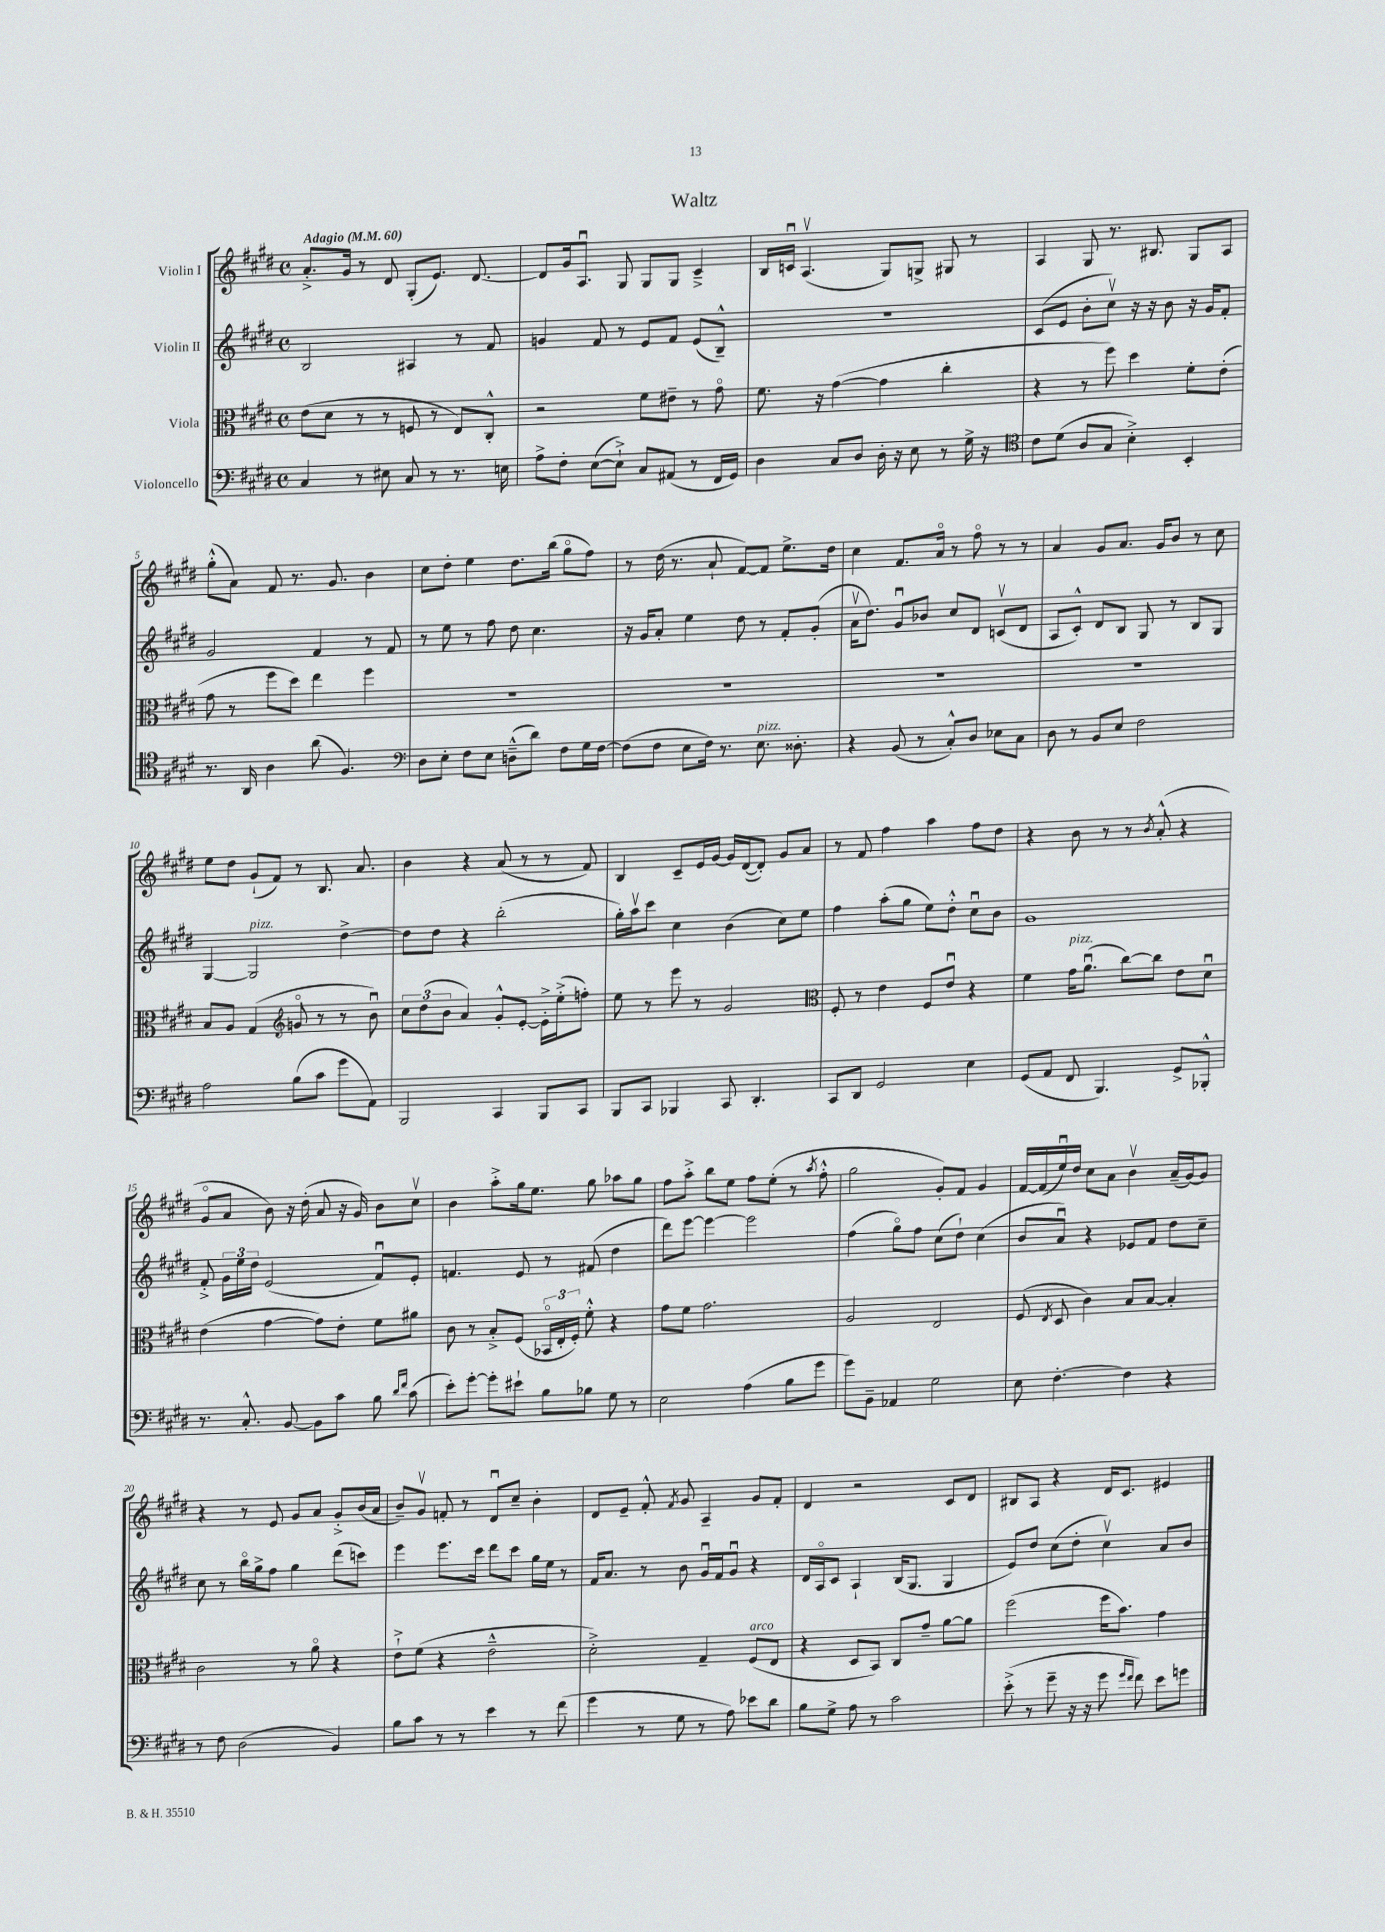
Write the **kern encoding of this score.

**kern	**kern	**kern	**kern
*part4	*part3	*part2	*part1
*staff4	*staff3	*staff2	*staff1
*I"Violoncello	*I"Viola	*I"Violin II	*I"Violin I
*clefF4	*clefC3	*clefG2	*clefG2
*k[f#c#g#d#]	*k[f#c#g#d#]	*k[f#c#g#d#]	*k[f#c#g#d#]
*M4/4	*M4/4	*M4/4	*M4/4
*met(c)	*met(c)	*met(c)	*met(c)
*MM60	*MM60	*MM60	*MM60
=1	=1	=1	=1
!	!	!	!LO:TX:a:B:t=Adagio
4C#/	(8e\L	2B/	8.a'^/L
.	8d#\J	.	.
.	.	.	16g#/Jk
8r	8r	.	8r
8E#X\	8r	.	8d#/
8C#/	8Fn/	4A#X/	(8G#'/L
8r	8r	.	8.e/J)
8.r	8E/L)	8r	.
.	.	.	[8.d#/
.	8C#'^^/J	8f#/	.
16En\	.	.	.
=2	=2	=2	=2
8A^\L	2r	4gn/	8d#/L]
8F#'\J	.	.	16g#/k
.	.	.	8.Au/J
([8E\L	.	8f#/	.
8E`^\J])	.	8r	8G#/
8C#/L	8f#\L	8e/L	8G#/L
(8AA#X/J	8e#X~\J	8f#/J	8G#/J
8r	8r	(8e/L	4c#~^/
16FF#/LL	8g#\	8B~^^/J)	.
16GG#/JJ)	.	.	.
=3	=3	=3	=3
4D#\	8.f#\	1r	16B/LL
.	.	.	16cnu/JJ
.	.	.	(4.Av/
.	16r	.	.
8C#/L	([4g#\	.	.
8D#/J	.	.	.
16D#'\	4g#\]	.	8G#/L)
16r	.	.	.
8E\	.	.	8Gn^/J
8r	4cc#'\	.	8G#X/
16G#^\	.	.	8r
16r	.	.	.
=4	=4	=4	=4
*clefC4	*	*	*
8c#\L	4r	(8c#/L	4A/
(8d#\J	.	8e/J	.
8A/L	8r	8b'\L	8G#/
8G#/J	8ff#\)	8cc#v\J)	8.r
4B'^\)	4dd#\	16r	.
.	.	16r	8.B#X/
.	.	8b\	.
4BB'/	8f#'\L	16r	8G#/L
.	.	16g#/KL	.
.	(8e'\J	8f#'/J	8A/J
!!LO:LB:g=z
=5	=5	=5	=5
8.r	8g#\	2g#/	(8gg#'^^\L
.	8r	.	8a\J)
16AA/	.	.	.
4A\	8ff#\L	.	8f#/
.	8dd#\J)	.	8.r
(8a\	4ee\	4f#/	.
.	.	.	8.g#/
4.F#/)	.	.	.
.	4ff#\	8r	4b\
.	.	8f#/	.
=6	=6	=6	=6
*clefF4	*	*	*
8D#\L	1r	8r	8cc#\L
8E'\J	.	8ee\	8dd#'\J
8F#\L	.	8r	4ee\
8E\J	.	8ff#\	.
(8Dn~^^\L	.	8dd#\	8.dd#\L
8d#\J)	.	4.cc#\	.
.	.	.	(16bb\Jk
8F#\L	.	.	8gg#\L
16G#\L	.	.	8ff#\J)
[16F#\JJ	.	.	.
=7	=7	=7	=7
(8F#\L]	1r	16r	8r
.	.	16g#/KL	.
8F#\J	.	8a'/J	(16dd#\
.	.	.	8.r
8E\L	.	4ee\	.
16F#\Jk)	.	.	8a`/
8.r	.	.	.
.	.	8dd#\	[8f#/L)
!LO:TX:a:i:t=pizz.	!	!	!
8.E\	.	8r	8f#/J]
.	.	8f#'/L	8.ee^\L
8.D##X'\	.	.	.
.	.	(8g#'/J	.
.	.	.	16dd#\Jk
=8	=8	=8	=8
4r	1r	16av\KL	4cc#\
.	.	8.dd#\J)	.
(8BB/	.	8g#u/L	8.f#/L
8r	.	8b-X/J	.
.	.	.	16a/Jk
8C#'^^/L)	.	8cc#/L	8r
8D#/J	.	8d#/J	8ff#\
8E-X\L	.	(8cnv/L	8r
8C#\J	.	8d#/J	8r
=9	=9	=9	=9
8D#\	1r	8A/L	4a/
8r	.	8c#'^^/J)	.
8BB/L	.	8d#/L	8g#/L
8E/J	.	8B/J	8.a/J
2F#\	.	8G#/	.
.	.	.	16g#/KL
.	.	8r	8b/J
.	.	8B/L	8r
.	.	8G#/J	8cc#\
!!LO:LB:g=z
=10	=10	=10	=10
2A\	8B/L	[4G#/	8ee\L
.	8A/J	.	8dd#\J
!	!	!LO:TX:a:i:t=pizz.	!
.	(4G#/	2G#/]	(8g#`/L
.	.	.	8f#/J)
*	*clefG2	*	*
(8B\L	8gn/	.	8r
8c#\J	8r	.	8.B/
8g#\L	8r	[4dd#^\	.
.	.	.	8.a/
8AA\J)	8bu\)	.	.
=11	=11	=11	=11
2BBB/	12cc#\L	8dd#\L]	4b\
.	(12dd#\	.	.
.	.	8dd#\J	.
.	12b\J	.	.
.	4a/)	4r	4r
4CC#/	8g#'^^/L	(2bb'\	(8a/
.	[8e'/J	.	8r
8BBB/L	16e'^\LL]	.	8r
.	(16ee'^\J	.	.
8CC#/J	8ffn'\J)	.	8f#/)
=12	=12	=12	=12
8BBB/L	8ee\	16gg#'\LL)	4B/
.	.	16aav\J	.
8CC#/J	8r	8ccc#\J	.
4BBB-X/	8eee\	4cc#\	8c#~/L
.	8r	.	16e/L
.	.	.	[16g#/JJ
8CC#/	2g#/	(4b\	16g#/LL]
.	.	.	([16d#/J
4.DD#'/	.	.	8d#'/J])
.	.	8cc#\L)	8g#/L
.	.	8ee\J	8a/J
=13	=13	=13	=13
*	*clefC3	*	*
8CC#/L	8F#'/	4ff#\	8r
8DD#/J	8r	.	8f#/
2GG#/	4e\	(8aa'\L	4ff#\
.	.	8gg#\J	.
.	8F#/L	8ee\L)	4aa\
.	8eu/J	8dd#'^^\J	.
4E\	4r	8cc#u\L	8ff#\L
.	.	8b\J	8dd#\J
=14	=14	=14	=14
(8GG#/L	4f#\	1g#	4r
8AA/J	.	.	.
!	!LO:TX:a:i:t=pizz.	!	!
8FF#/	16g#\KL	.	8b\
.	(8.au\J	.	.
4.BBB/)	.	.	8r
.	[8cc#\L)	.	8r
.	.	.	8qb/
.	8cc#\J]	.	(8a'^^/
8GG#^/L	8e\L	.	4r
8BBB-X'^^/J	8d#u\J	.	.
!!LO:LB:g=z
=15	=15	=15	=15
8.r	(4e\	8f#'^/	8g#/L
.	.	24g#\LL	8a/J
.	.	24ee\	.
8.C#'^^/	.	.	.
.	.	24dd#\JJ	.
.	[4g#\	(2e/	8b\)
[8BB/	.	.	16r
.	.	.	(16dd#'\
8BB\L]	8g#\L])	.	8a/
8c#\J	8e'\J	.	16r
.	.	.	16g#/)
8B\	8f#\L	8f#u/L)	8b\L
16qqd#/LL	.	.	.
16qqf#/JJ	.	.	.
(8c#\	8a#X\J	8e'/J	8cc#v\J
=16	=16	=16	=16
8e'\L)	8c#\	4.fn/	4b\
[8g#'\J	8r	.	.
8g#'\L]	8B'^/L	.	8aa'^\L
8e#X`\J	(8F#/J	8e/	16gg#\k
.	.	.	8.ee\J
8B\L	24BB-X/LL	8r	.
.	24E'/	.	.
.	24F#'/JJ)	.	.
8B-X\J	8f#'^^\	(8f#X/	8gg#\
8G#\	4r	4dd#\	8aa-X\L
8r	.	.	8gg#\J
=17	=17	=17	=17
2E\	8g#\L	8ddd#\L)	8ff#\L
.	8f#\J	[8eee\J	8aa'^\J
.	2.g#\	4eee\_	8bb\L
.	.	.	8ee\J
(4A\	.	2eee\]	8ff#\L
.	.	.	(8ee'\J
8B\L	.	.	8r
.	.	.	8qaa/
8g#\J	.	.	8ff#'^^\
=18	=18	=18	=18
8g#\L)	2A/	(4ff#\	2gg#\
8BB~\J	.	.	.
4AA-X/	.	8gg#\L)	.
.	.	8ff#\J	.
2G#\	2E/	(8cc#\L	8g#'/L)
.	.	8dd#`\J)	8f#/J
.	.	(4cc#\	4g#/
=19	=19	=19	=19
8E\	(8F#/	8b/L	[16f#/LL
.	.	.	(16f#/]
.	8qE/	.	.
[4.F#'\	8D#/	8au/J)	16eeu/)
.	.	.	16dd#/JJ
.	4c#\)	4r	8cc#\L
.	.	.	8a\J
4F#\]	8B/L	8e-X/L	4bv\
.	[8B/J	8f#/J	.
4r	4B'/]	8dd#\L	(16a~/LL
.	.	.	[16g#/J)
.	.	8cc#~\J	8g#/J]
!!LO:LB:g=z
=20	=20	=20	=20
8r	2c#\	8cc#\	4r
8F#\	.	8r	.
(2D#\	.	16bb\LL	8r
.	.	16gg#^\J	.
.	.	8ff#\J	8e/
.	8r	4gg#\	8g#/L
.	8a\	.	8a/J
4BB/)	4r	(8ddd#\L	8g#'^/L
.	.	8cccn\J)	(16b/L
.	.	.	16a/JJ
=21	=21	=21	=21
8B\L	8e`^\L	4eee\	8b~/L)
8c#\J	(8f#\J	.	8g#v/J
8r	4r	8.eee\L	8fn'/
8r	.	.	8r
.	.	16ccc#\Jk	.
4e\	2e~^^\	8ddd#\L	8d#u/L
.	.	8ccc#\J	8cc#~/J
8r	.	16gg#\LL	4b'\
.	.	16ee\JJ	.
(8f#\	.	8r	.
=22	=22	=22	=22
4g#\	2d#'^\)	16f#/KL	8d#/L
.	.	8.a/J	.
.	.	.	8e~/J
8r	.	8r	8f#'^^/
.	.	.	8qf#/
8G#\	.	8b\	8g#/
8r	4G#~/	16g#u/LL	4A~/
.	.	16f#/J	.
8A\)	.	8g#u/J	.
!	!LO:TX:a:i:t=arco	!	!
8e-X\L	(8F#/L	4r	8g#/L
8d#\J	8E/J	.	8f#'/J
=23	=23	=23	=23
8B\L	4r	16d#/LL	4d#/
.	.	16A/J	.
8G#^\J	.	8c#/J	.
8A\	8D#/L	4A`/	2r
8r	8BB/J)	.	.
2c#\	8C#/L	(16B/KL	.
.	.	8.G#/J	.
.	8g#~/J	.	.
.	[8a\L	4G#/	8c#/L
.	8a\J]	.	8d#/J
=24	=24	=24	=24
(8e'^\	(2ff#\	8e/L)	8B#X/L
8r	.	8dd#/J	8A/J
8g#~\	.	(8cc#\L	4r
16r	.	8dd#'\J	.
16r	.	.	.
8g#\	16ff#\KL	4cc#v\)	16d#/KL
.	8.b\J)	.	8.c#/J
16qqg#/LL	.	.	.
16qqf#/JJ	.	.	.
8f#\)	.	.	.
8e\L	4g#\	8a/L	4e#X/
8gn\J	.	8b/J	.
==	==	==	==
*-	*-	*-	*-
